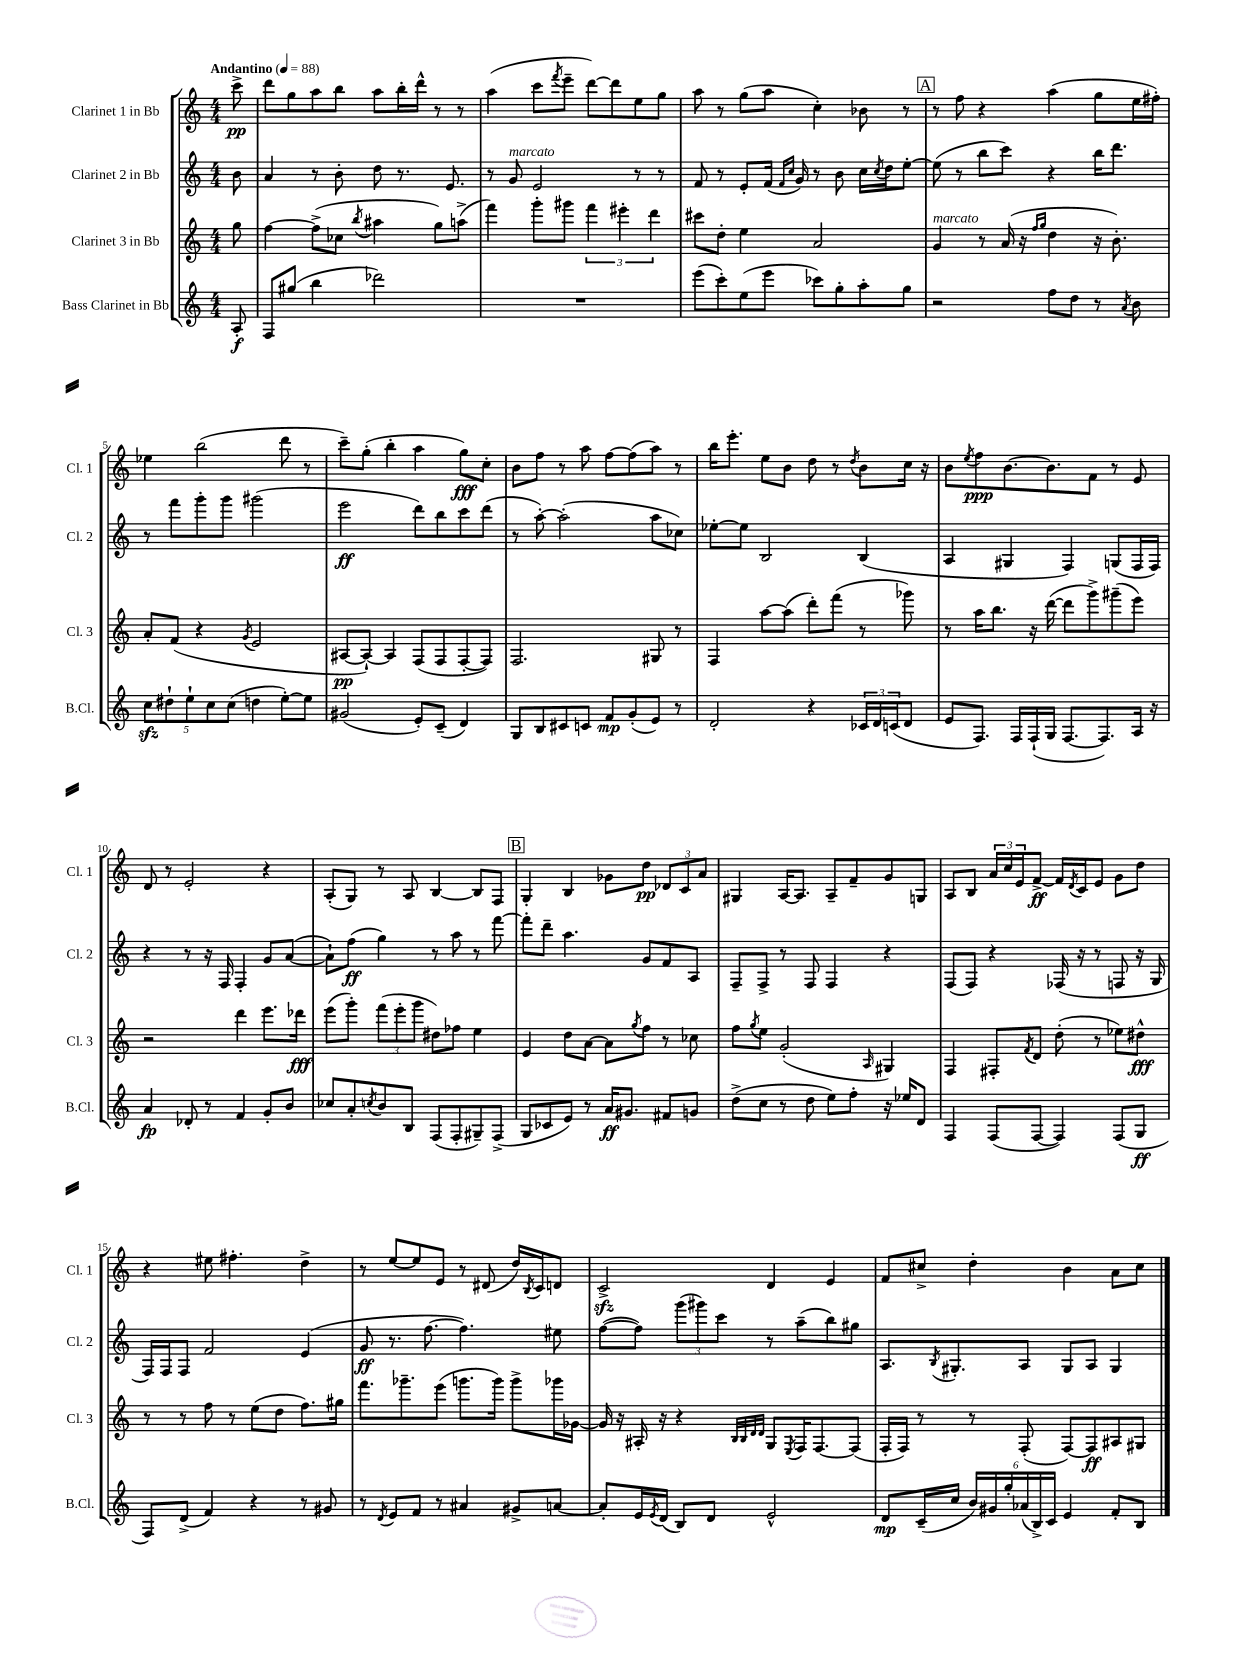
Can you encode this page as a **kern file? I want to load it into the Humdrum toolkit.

**kern	**dynam	**kern	**dynam	**kern	**dynam	**kern	**dynam
*part4	*part4	*part3	*part3	*part2	*part2	*part1	*part1
*staff4	*staff4	*staff3	*staff3	*staff2	*staff2	*staff1	*staff1
*I"Bass Clarinet in Bb	*	*I"Clarinet 3 in Bb	*	*I"Clarinet 2 in Bb	*	*I"Clarinet 1 in Bb	*
*I'B.Cl.	*	*I'Cl. 3	*	*I'Cl. 2	*	*I'Cl. 1	*
*clefG2	*	*clefG2	*	*clefG2	*	*clefG2	*
*k[]	*	*k[]	*	*k[]	*	*k[]	*
*M4/4	*	*M4/4	*	*M4/4	*	*M4/4	*
*MM88	*	*MM88	*	*MM88	*	*MM88	*
=	=	=	=	=	=	=	=
!	!	!	!	!	!	!LO:TX:a:B:t=Andantino	!
8A'/	f	8gg\	.	8b\	.	8ccc^\	pp
=1	=1	=1	=1	=1	=1	=1	=1
8F/L	.	[4ff\	.	4a/	.	8ddd\L	.
(8gg#X/J	.	.	.	.	.	8gg\	.
4bb\	.	(8ff^\L]	.	8r	.	8aa\	.
.	.	8cc-X\J	.	8b'\	.	8bb\J	.
.	.	8qbb/	.	.	.	.	.
2ddd-X\)	.	4aa#X\	.	8dd\	.	8aa\L	.
.	.	.	.	8.r	.	16bb'\L	.
.	.	.	.	.	.	16ddd^^\JJ	.
.	.	8gg\L)	.	.	.	8r	.
.	.	.	.	8.e/	.	.	.
.	.	(8aan^\J	.	.	.	8r	.
=2	=2	=2	=2	=2	=2	=2	=2
1r	.	4fff\)	.	8r	.	(4aa\	.
!	!	!	!	!LO:TX:a:i:t=marcato	!	!	!
.	.	.	.	8g/	.	.	.
.	.	8ggg'\L	.	2e/	.	8ccc\L	.
.	.	.	.	.	.	8qfff/	.
.	.	8ggg#X\J	.	.	.	8eee~\J	.
.	.	6fff\	.	.	.	[8ddd\L)	.
.	.	.	.	.	.	8ddd\]	.
.	.	6eee#X'\	.	.	.	.	.
.	.	.	.	8r	.	8ee\	.
.	.	6ddd\	.	.	.	.	.
.	.	.	.	8r	.	8gg\J	.
=3	=3	=3	=3	=3	=3	=3	=3
(8eee\L	.	8ccc#X\L	.	8f/	.	8aa\	.
8ccc'\)	.	8dd'\J	.	8r	.	8r	.
(8ee\	.	4ee\	.	8e'/L	.	(8gg\L	.
8eee\J	.	.	.	(16f/Jk	.	8aa\J	.
.	.	.	.	16qqf/LL	.	.	.
.	.	.	.	16qqcc/JJ	.	.	.
.	.	.	.	16g/)	.	.	.
8ccc-X\L)	.	2a/	.	8r	.	4cc'\)	.
8gg'\	.	.	.	8b\	.	.	.
8aa'\	.	.	.	16cc\LL	.	8b-X\	.
.	.	.	.	8qcc/	.	.	.
.	.	.	.	16dd\J	.	.	.
8gg\J	.	.	.	[8ee'\J	.	8r	.
!!LO:REH:place=s1:t=A
=4	=4	=4	=4	=4	=4	=4	=4
!	!	!LO:TX:a:i:t=marcato	!	!	!	!	!
2r	.	4g/	.	(8ee\]	.	8r	.
.	.	.	.	8r	.	8ff\	.
.	.	8r	.	8bb\L	.	4r	.
.	.	(16a/	.	8ccc\J)	.	.	.
.	.	16r	.	.	.	.	.
.	.	16qqff/LL	.	.	.	.	.
.	.	16qqgg/JJ	.	.	.	.	.
8ff\L	.	4dd\	.	4r	.	(4aa\	.
8dd\J	.	.	.	.	.	.	.
8r	.	16r	.	16bb\KL	.	8gg\L	.
.	.	8.b'\)	.	8.ddd\J	.	.	.
8qa/	.	.	.	.	.	.	.
8b\	.	.	.	.	.	16ee\L	.
.	.	.	.	.	.	16ff#X'\JJ)	.
!!LO:LB:g=z
=5	=5	=5	=5	=5	=5	=5	=5
10cczz\L	.	8a'/L	.	8r	.	4ee-X\	.
10dd#X`\	.	.	.	.	.	.	.
.	.	(8f/J	.	8fff\L	.	.	.
10ee`\	.	.	.	.	.	.	.
.	.	4r	.	8ggg'\	.	(2bb\	.
10cc\	.	.	.	.	.	.	.
.	.	.	.	8ggg\J	.	.	.
(10cc\J	.	.	.	.	.	.	.
.	.	8qg/	.	.	.	.	.
4ddn\	.	2e/	.	(2ggg#X\	.	.	.
[8ee'\L)	.	.	.	.	.	8ddd\	.
8ee\J]	.	.	.	.	.	8r	.
=6	=6	=6	=6	=6	=6	=6	=6
(2g#X/	.	[8A#X/L	pp	2eee\	ff	8ccc~\L)	.
.	.	8A#`/J_)	.	.	.	(8gg'\J	.
.	.	4A#/]	.	.	.	4bb'\	.
8e'/L)	.	(8F/L	.	8ddd\L)	.	4aa\	.
(8c~/J	.	8F/	.	8bb\	.	.	.
4d/)	.	[8F'/	.	8ccc\	.	8gg\L)	fff
.	.	8F/J])	.	(8ddd\J	.	8cc'\J	.
=7	=7	=7	=7	=7	=7	=7	=7
8G/L	.	2.F/	.	8r	.	8b\L	.
8B/	.	.	.	[8aa'\)	.	8ff\J	.
8c#X/	.	.	.	(2aa'\]	.	8r	.
8cn/J	.	.	.	.	.	8aa\	.
8f/L	mp	.	.	.	.	[8ff\L	.
(8g'/	.	.	.	.	.	(8ff\]	.
8e/J)	.	8G#X/	.	8aa\L	.	8aa\J)	.
8r	.	8r	.	8cc-X\J)	.	8r	.
=8	=8	=8	=8	=8	=8	=8	=8
2d'/	.	4F/	.	[8ee-X'\L	.	16bb\KL	.
.	.	.	.	.	.	8.eee'\J	.
.	.	.	.	8ee-\J]	.	.	.
.	.	[8aa\L	.	2B/	.	8ee\L	.
.	.	(8aa\J]	.	.	.	8b\J	.
4r	.	8ddd'\L)	.	.	.	8dd\	.
.	.	(8fff\J	.	.	.	8r	.
.	.	.	.	.	.	8qdd/	.
24c-X/LL	.	8r	.	(4B/	.	8b\L	.
24d/	.	.	.	.	.	.	.
(24cn/J	.	.	.	.	.	.	.
8d/J	.	8ggg-X\)	.	.	.	16cc\Jk	.
.	.	.	.	.	.	16r	.
=9	=9	=9	=9	=9	=9	=9	=9
8e/L	.	8r	.	4A/	.	8b\L	.
.	.	.	.	.	.	8qee/	.
8.F/J)	.	16aa\KL	.	.	.	8ff\	ppp
.	.	8.bb\J	.	.	.	.	.
.	.	.	.	4G#X/	.	[8.b\	.
16F/LL	.	.	.	.	.	.	.
(16F`/	.	16r	.	.	.	.	.
16G/JJ	.	([16ddd\	.	.	.	8.b\]	.
[8.F/L	.	8ddd\L]	.	4F/)	.	.	.
.	.	8ggg^\)	.	.	.	8f\J	.
8.F/])	.	.	.	.	.	.	.
.	.	(8ggg#X~\	.	(8Gn/L	.	8r	.
16A/Jk	.	8eee\J)	.	16F/L	.	8e/	.
16r	.	.	.	16F/JJ)	.	.	.
!!LO:LB:g=z
=10	=10	=10	=10	=10	=10	=10	=10
4a/	fp	2r	.	4r	.	8d/	.
.	.	.	.	.	.	8r	.
8d-X'/	.	.	.	8r	.	2e'/	.
8r	.	.	.	16r	.	.	.
.	.	.	.	16F/	.	.	.
4f/	.	4ddd\	.	4F'/	.	.	.
8g'/L	.	8.eee\L	.	8g/L	.	4r	.
8b/J	.	.	.	([8a/J	.	.	.
.	.	16ddd-X\Jk	fff	.	.	.	.
=11	=11	=11	=11	=11	=11	=11	=11
8cc-X/L	.	(8eee\L	.	8a`\L])	.	(8A'/L	.
8a'/	.	8ggg'\J)	.	(8ff\J	ff	8G/J)	.
8qccn/	.	.	.	.	.	.	.
8b/	.	(12fff\L	.	4gg\)	.	8r	.
.	.	12eee'\	.	.	.	.	.
8B/J	.	.	.	.	.	8A/	.
.	.	12ggg\J	.	.	.	.	.
(8F/L	.	8dd#X\L)	.	8r	.	[4B/	.
8F'/	.	8ff-X\J	.	8aa\	.	.	.
8G#X~/)	.	4ee\	.	8r	.	8B/L]	.
(8F^/J	.	.	.	[8fff\	.	8F/J	.
!!LO:REH:place=s1:t=B
=12	=12	=12	=12	=12	=12	=12	=12
8G/L	.	4e/	.	8fff'\L]	.	4G'/	.
8c-X/	.	.	.	8ddd~\J	.	.	.
8e/J)	.	8dd\L	.	4.aa\	.	4B/	.
8r	.	[8a\J	.	.	.	.	.
16a/KL	ff	8a\L]	.	.	.	8g-X\L	.
8.g#X/J	.	.	.	.	.	.	.
.	.	8qgg/	.	.	.	.	.
.	.	8ff\J	.	8g/L	.	8dd\J	pp
8f#X/L	.	8r	.	8f/	.	12d-X/L	.
.	.	.	.	.	.	12c/	.
8gn/J	.	8cc-X\	.	8A/J	.	.	.
.	.	.	.	.	.	12a/J	.
=13	=13	=13	=13	=13	=13	=13	=13
(8dd^\L	.	8ff\L	.	8F~/L	.	4G#X/	.
.	.	8qgg/	.	.	.	.	.
8cc\J	.	8ee\J	.	8F^/J	.	.	.
8r	.	(2g'/	.	8r	.	[16A/KL	.
.	.	.	.	.	.	8.A/J]	.
8dd\	.	.	.	8F/	.	.	.
8ee\L)	.	.	.	4F/	.	8A~/L	.
8ff'\J	.	.	.	.	.	8f~/	.
.	.	16qqA/	.	.	.	.	.
16r	.	4G#X/)	.	4r	.	8g/	.
16ee-X/KL	.	.	.	.	.	.	.
8d/J	.	.	.	.	.	8Gn/J	.
=14	=14	=14	=14	=14	=14	=14	=14
4F/	.	4F/	.	(8F/L	.	8A/L	.
.	.	.	.	8F/J)	.	8B/J	.
(8F/L	.	8F#X'/L	.	4r	.	24a/LL	.
.	.	.	.	.	.	24cc/	.
.	.	.	.	.	.	24e/J	.
.	.	8qf/	.	.	.	.	.
[8F/J	.	8d/J	.	.	.	[8f^/J	ff
4F/])	.	(8dd'\	.	(16F-X/	.	16f/LL]	.
.	.	.	.	.	.	8qd/	.
.	.	.	.	16r	.	16c/J	.
.	.	8r	.	8r	.	8e/J	.
(8F/L	.	8ee-X\L)	.	8Fn/	.	8g\L	.
8G/J	ff	8dd#X^^\J	fff	16r	.	8dd\J	.
.	.	.	.	16G/	.	.	.
!!LO:LB:g=z
=15	=15	=15	=15	=15	=15	=15	=15
8F/L)	.	8r	.	16F/LL)	.	4r	.
.	.	.	.	16F/J	.	.	.
(8d^/J	.	8r	.	8F/J	.	.	.
4f/)	.	8ff\	.	2f/	.	8ee#X\	.
.	.	8r	.	.	.	4.ff#X'\	.
4r	.	(8ee\L	.	.	.	.	.
.	.	8dd\J	.	.	.	.	.
8r	.	8.ff\L)	.	(4e/	.	4dd^\	.
8g#X/	.	.	.	.	.	.	.
.	.	16gg#X\Jk	.	.	.	.	.
=16	=16	=16	=16	=16	=16	=16	=16
8r	.	8.fff\L	.	8g/	ff	8r	.
8qd/	.	.	.	.	.	.	.
8e/L	.	.	.	8.r	.	[8ee/L	.
.	.	8.ggg-X~\	.	.	.	.	.
8f/J	.	.	.	.	.	8ee/]	.
.	.	.	.	[8.ff\	.	.	.
8r	.	(8eee\J	.	.	.	8e/J	.
4a#X/	.	8.gggn\L	.	4.ff\])	.	8r	.
.	.	.	.	.	.	(8d#X/	.
.	.	16ggg\Jk)	.	.	.	.	.
8g#X^/L	.	8ggg^\L	.	.	.	16dd/LL)	.
.	.	.	.	.	.	8qB/	.
.	.	.	.	.	.	16c/J	.
[8an/J	.	16ggg-X\L	.	8ee#X\	.	8dn/J	.
.	.	[16g-X\JJ	.	.	.	.	.
=17	=17	=17	=17	=17	=17	=17	=17
8a'/L]	.	16g-/]	.	([8ff\L	.	2czz^/	.
.	.	16r	.	.	.	.	.
16e/L	.	16A#X'/	.	8ff\J])	.	.	.
8qe/	.	.	.	.	.	.	.
(16d/JJ	.	16r	.	.	.	.	.
8B/L)	.	4r	.	(12ggg\L	.	.	.
.	.	.	.	12ggg#X\)	.	.	.
8d/J	.	.	.	.	.	.	.
.	.	.	.	12ccc\J	.	.	.
.	.	32qqB/LLL	.	.	.	.	.
.	.	32qqB/	.	.	.	.	.
.	.	32qqd/	.	.	.	.	.
.	.	32qqd/JJJ	.	.	.	.	.
2e^^/	.	8G/L	.	8r	.	4d/	.
.	.	8qE/	.	.	.	.	.
.	.	16F/K	.	(8aa~\L	.	.	.
.	.	[8.F/	.	.	.	.	.
.	.	.	.	8bb\)	.	4e/	.
.	.	(8F/J]	.	8gg#X\J	.	.	.
=18	=18	=18	=18	=18	=18	=18	=18
8d/L	mp	16F'/LL	.	8.A/L	.	8f/L	.
.	.	16F/JJ)	.	.	.	.	.
(16c~/L	.	8r	.	.	.	8cc#X^/J	.
.	.	.	.	8qB/	.	.	.
16cc/JJ	.	.	.	8.G#X'/	.	.	.
24b/LL)	.	8r	.	.	.	4dd'\	.
24g#X/	.	.	.	.	.	.	.
24gg'/	.	.	.	.	.	.	.
(24a-X/	.	(8F'/	.	8A/J	.	.	.
24B^/)	.	.	.	.	.	.	.
24c/JJ	.	.	.	.	.	.	.
4e/	.	[8F/L)	.	8G#/L	.	4b\	.
.	.	8F/]	ff	8A/J	.	.	.
8f'/L	.	8A#X/	.	4G#/	.	8a\L	.
8B/J	.	8G#X/J	.	.	.	8cc#\J	.
==	==	==	==	==	==	==	==
*-	*-	*-	*-	*-	*-	*-	*-
